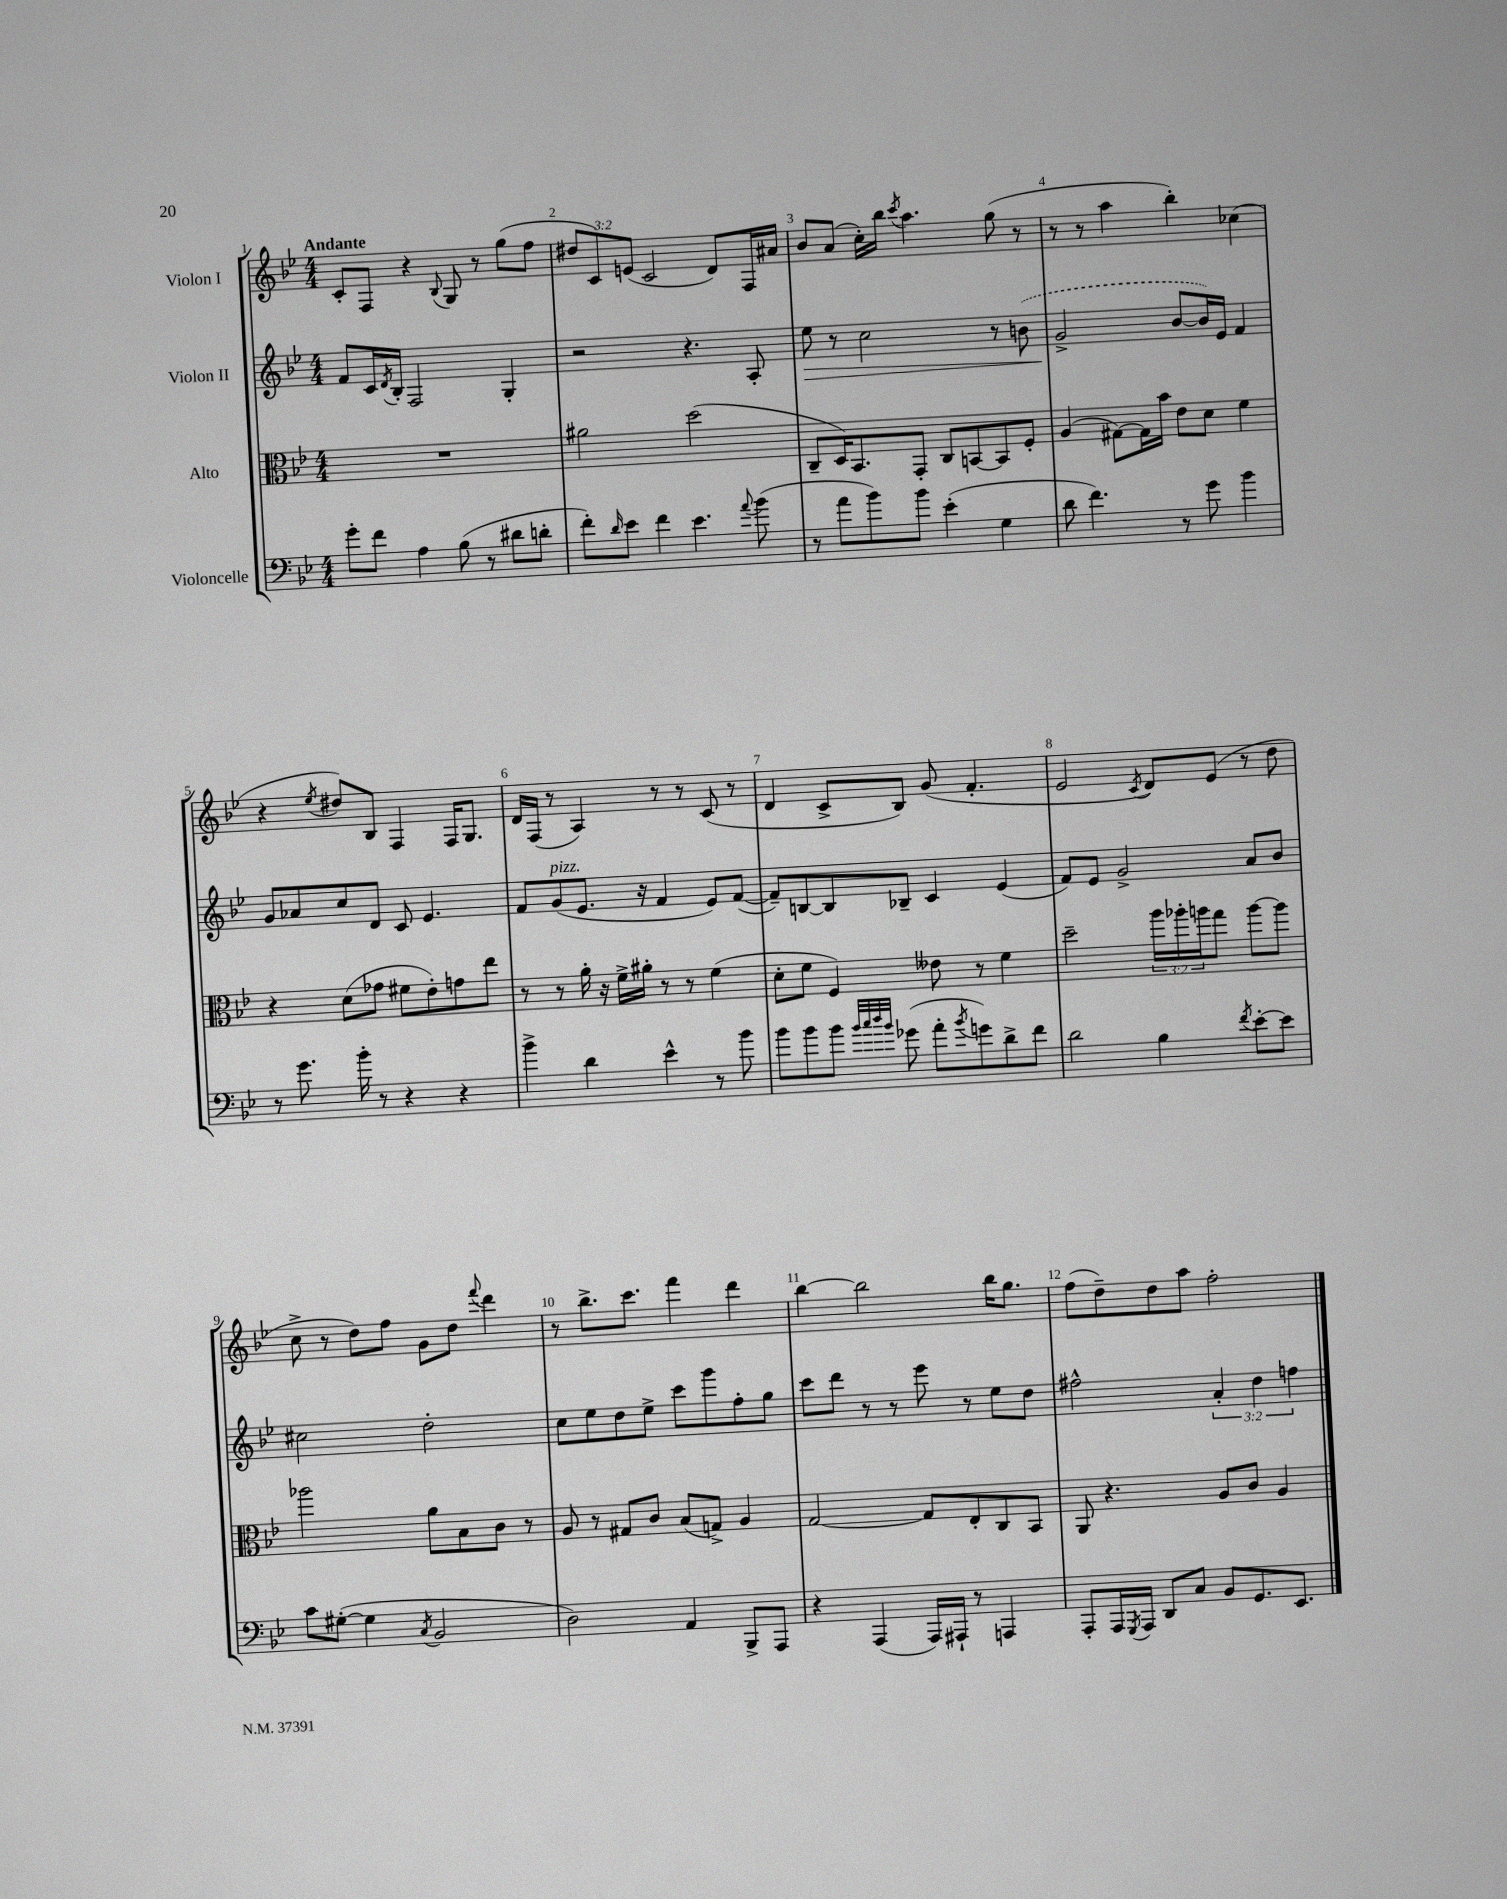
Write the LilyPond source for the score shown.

<<
\new StaffGroup <<
\new Staff = "s0" \with { instrumentName = "Violon I" } {
    \clef treble \key bes \major \numericTimeSignature \time 4/4 \override Staff.TupletNumber.text = #tuplet-number::calc-fraction-text \tempo "Andante"
    c'8-. f8 r4 \appoggiatura { bes8 } g8 r8 g''8( f''8 |
    \tuplet 3/2 { dis''8 c'8) e'8( } c'2 d'8) f16 ais'16 |
    bes'8 a'8( c''16-.) bes''16 \acciaccatura { c'''8 } a''4. g''8( r8 |
    r8 r8 a''4 bes''4-.) ces''4( |
    r4 \acciaccatura { ees''8 } dis''8) bes8 f4 f16 g8. |
    d'16 f16( r8 a4) r8 r8 c'8( r8 |
    d'4 c'8-> bes8) g'8( f'4.-. |
    ees'2 \acciaccatura { c'8 } d'8) ees'8( r8 d''8 |
    c''8-> r8 d''8) f''8 g'8 d''8 \appoggiatura { f'''8 } d'''4 |
    r8 bes''8.-> c'''8. f'''4 d'''4 |
    bes''4~ bes''2 bes''16 g''8. |
    f''8( d''8--) d''8 a''8 f''2-. \bar "|." |
}
\new Staff = "s1" \with { instrumentName = "Violon II" } {
    \clef treble \key bes \major \numericTimeSignature \time 4/4 \override Staff.TupletNumber.text = #tuplet-number::calc-fraction-text
    f'8 c'16 \acciaccatura { d'8 } bes16-. f2 g4-. |
    r2 r4. a8-. |
    ees''8\> r8 c''2 r8 \once \slurDashed b'8( |
    g'2->\! bes'8~ bes'16) ees'16 f'4 |
    g'8 aes'8 c''8 d'8 c'8 ees'4. |
    f'8 g'8^\markup { \italic "pizz." }( ees'8. r16 f'4 ees'8) f'8~( |
    f'8--) b8~ b8 bes8-- c'4 ees'4( |
    f'8) ees'8 g'2-> a'8 bes'8 |
    cis''2 d''2-. |
    c''8 ees''8 d''8 ees''8-> c'''8 g'''8 f''8-. g''8 |
    c'''8 d'''8 r8 r8 ees'''8 r8 ees''8 d''8 |
    fis''2-^ \tuplet 3/2 { a'4-. d''4 f''4 } \bar "|." |
}
\new Staff = "s2" \with { instrumentName = "Alto" } {
    \clef alto \key bes \major \numericTimeSignature \time 4/4 \override Staff.TupletNumber.text = #tuplet-number::calc-fraction-text
    R1 |
    ais'2 d''2( |
    c8-- d16) bes,8. g,8-. c8 b,8~ b,8 f8-. |
    a4( gis8~) gis16 bes'16 ees'8 d'8 f'4 |
    r4 d'8( ges'8 fis'8 ees'8-.) g'8 ees''8 |
    r8 r8 a'16-. r16 f'16-> ais'16-. r8 r8 f'4( |
    d'8-. f'8 f4) eeses'8 r8 f'4 |
    d''2-- \tuplet 3/2 { a''16 aes''16-. a''16 } g''8 a''8~ a''8 |
    aes''2 a'8 bes8 c'8 r8 |
    a8 r8 gis8 c'8 bes8( g8->) a4 |
    g2~ g8 ees8-. c8 bes,8 |
    a,8 r4. a8 c'8 a4 \bar "|." |
}
\new Staff = "s3" \with { instrumentName = "Violoncelle" } {
    \clef bass \key bes \major \numericTimeSignature \time 4/4
    g'8-. f'8 a4 bes8( r8 dis'8 d'8-. |
    f'8-.) \grace { d'16 } ees'8 f'4 ees'4. \appoggiatura { a'8 } bes'8( |
    r8 a'8 bes'8) bes'8 ees'4-.( g4 |
    d'8 f'4.) r8 g'8 bes'4 |
    r8 g'8. bes'16-. r8 r4 r4 |
    bes'4-> d'4 ees'4-^ r8 bes'8 |
    bes'8 bes'8 bes'8 \grace { bes'32 c''32 d''32 bes'32 } ges'8( a'8-. \acciaccatura { bes'8 } g'8) d'8-> f'8 |
    d'2 bes4 \acciaccatura { f'8 } ees'8~-. ees'8 |
    c'8 gis8~-.( gis4 \acciaccatura { c8 } bes,2 |
    d2) a,4 bes,,8-> a,,8 |
    r4 a,,4( a,,16) ais,,16-! r8 a,,4 |
    a,,8-. a,,16 \acciaccatura { g,,8 } a,,16 d,8 c8 bes,8 g,8. ees,8. \bar "|." |
}
>>
>>
\layout { \context { \Score \override BarNumber.break-visibility = ##(#f #t #t) barNumberVisibility = #all-bar-numbers-visible } }
